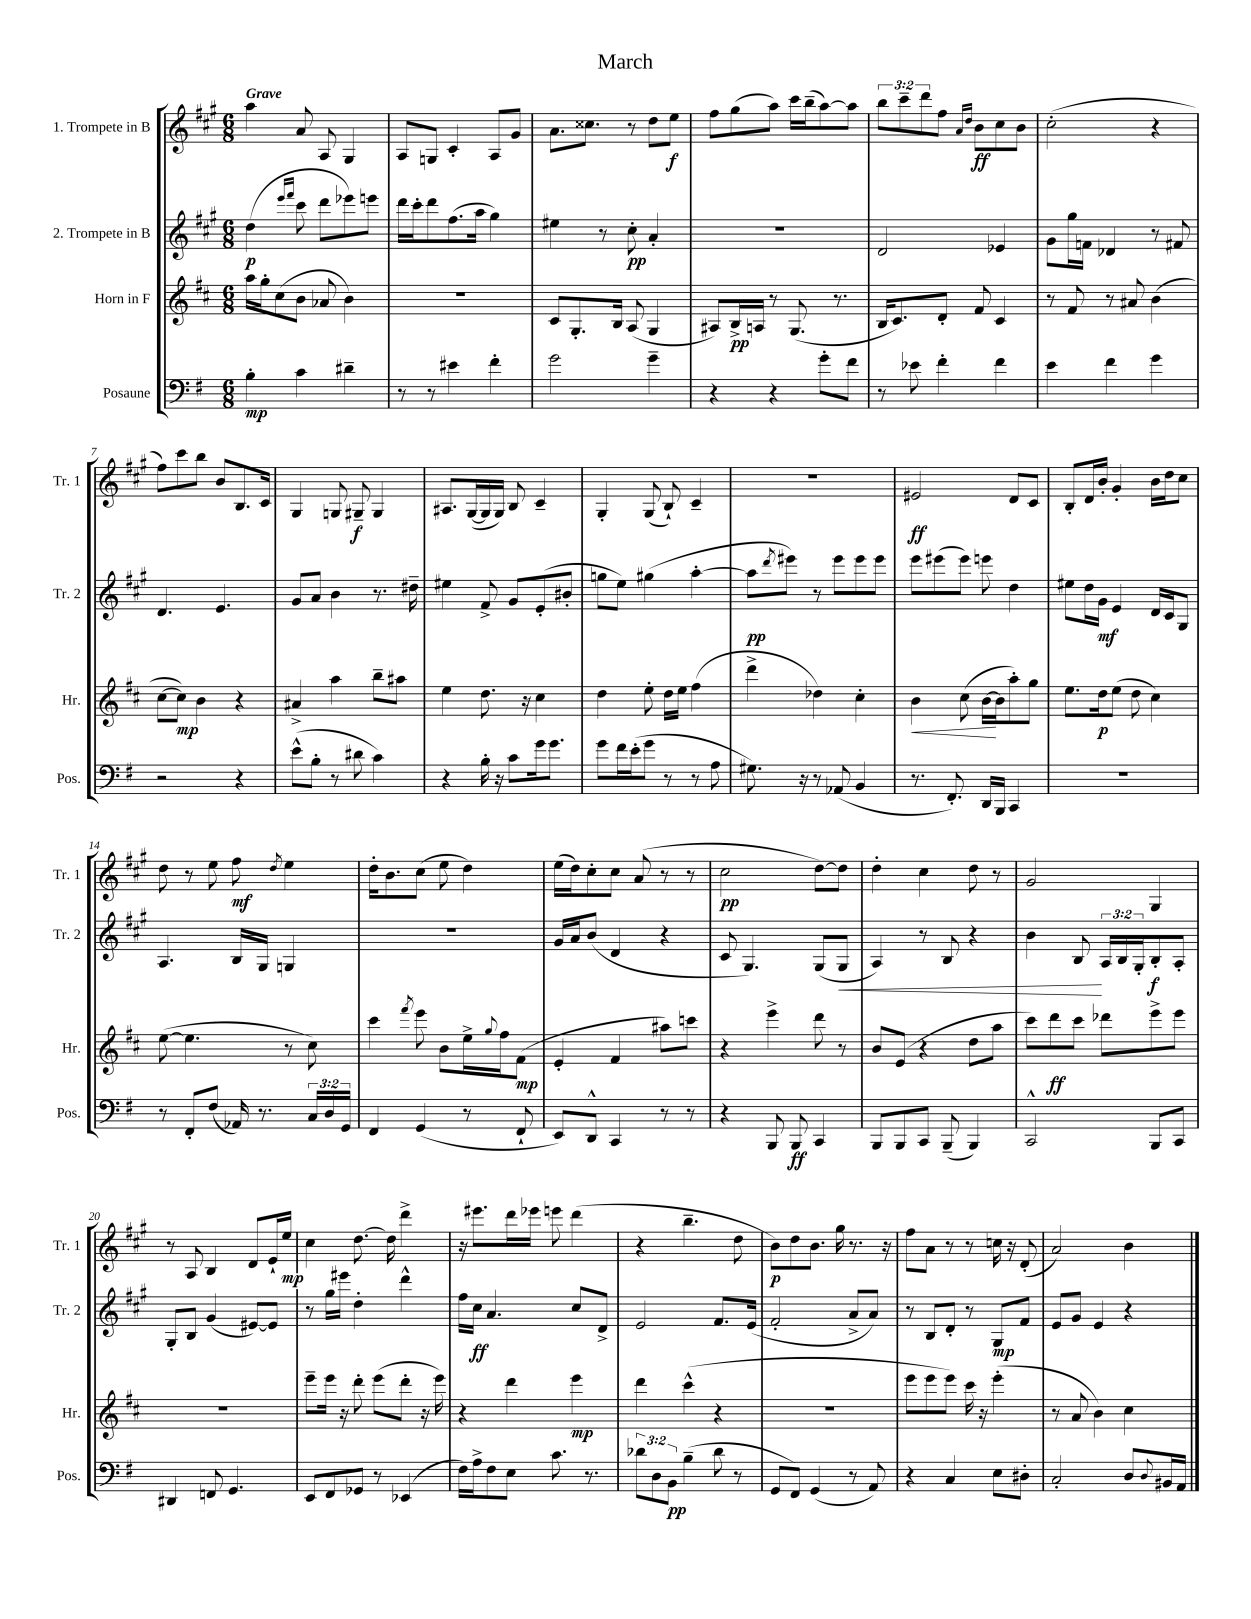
\header { title = "March" }
<<
\new StaffGroup <<
\new Staff = "s0" \with { instrumentName = "1. Trompete in B" shortInstrumentName = "Tr. 1" } {
    \clef treble \key a \major \numericTimeSignature \time 6/8 \override Staff.TupletNumber.text = #tuplet-number::calc-fraction-text \tempo "Grave"
    a''4 a'8 a8 gis4 |
    a8 g8 cis'4-. a8 gis'8 |
    a'8. cisis''8. r8 d''8 e''8\f |
    fis''8 gis''8( a''8) cis'''16 b''16--( a''8~) a''8 |
    \tuplet 3/2 { b''8 cis'''8-- d'''8 } fis''8 \grace { a'16 d''16 } b'8\ff cis''8 b'8 |
    cis''2-.( r4 |
    fis''8) cis'''8 b''8 b'8 b8. cis'16 |
    gis4 g8 gis8--\f gis4 |
    ais8. gis16~( gis16 gis16) b8 cis'4-- |
    gis4-. gis8( b8-!) cis'4-- |
    R2. |
    eis'2\ff d'8 cis'8 |
    b8-. d'16 b'16-. gis'4-. b'16 d''16 cis''8 |
    d''8 r8 e''8 fis''8\mf \acciaccatura { d''8 } e''4 |
    d''16-. b'8. cis''8( e''8 d''4) |
    e''16( d''16) cis''8-. cis''8 a'8( r8 r8 |
    cis''2\pp d''8~) d''8 |
    d''4-. cis''4 d''8 r8 |
    gis'2 gis4 |
    r8 a8 b4 d'8 e'16-! e''16\mp |
    cis''4 d''8.~ d''16 d'''4-> |
    r16 eis'''8. d'''16 ees'''16 e'''8 d'''4( |
    r4 b''4.-- d''8 |
    b'8\p) d''8 b'8. gis''16 r8. r16 |
    fis''8 a'8 r8 r8 c''16 r16 d'8-.( |
    a'2) b'4 \bar "|." |
}
\new Staff = "s1" \with { instrumentName = "2. Trompete in B" shortInstrumentName = "Tr. 2" } {
    \clef treble \key a \major \numericTimeSignature \time 6/8 \override Staff.TupletNumber.text = #tuplet-number::calc-fraction-text
    d''4\p( \grace { e'''16 fis'''16 } cis'''8 d'''8 ees'''8) e'''8 |
    d'''16 cis'''16-. d'''8 fis''8.( a''16 gis''4) |
    eis''4 r8 cis''8-.\pp a'4-. |
    R2. |
    d'2 ees'4 |
    gis'8 gis''16 f'16 des'4 r8 fis'8 |
    d'4. e'4. |
    gis'8 a'8 b'4 r8. dis''16-- |
    eis''4 fis'8-> gis'8 e'8-.( bis'8-. |
    g''8 e''8) gis''4( a''4~-. |
    a''8\pp \acciaccatura { d'''8 } eis'''8) r8 eis'''8 eis'''8 eis'''8 |
    e'''8 eis'''8( eis'''8) e'''8 d''4 |
    eis''8 d''16 gis'16\mf e'4 d'16 cis'16 gis8 |
    a4. b16 gis16 g4 |
    R2. |
    gis'16 a'16 b'8( d'4 r4 |
    cis'8 gis4.) gis8( gis8\< |
    a4) r8 b8 r4 |
    b'4 b8\! \tuplet 3/2 { a16 b16 gis16-. } b8-.\f a8-. |
    gis8-. b8 gis'4( eis'8~) eis'8 |
    r8 gis''16 eis'''16 d''4-. d'''4-^ |
    fis''16 cis''16\ff a'4. cis''8 d'8-> |
    e'2 fis'8. e'16( |
    fis'2-. a'8-> a'8) |
    r8 b8 d'8-. r8 gis8\mp fis'8 |
    e'8 gis'8 e'4 r4 \bar "|." |
}
\new Staff = "s2" \with { instrumentName = "Horn in F" shortInstrumentName = "Hr." } {
    \clef treble \key d \major \numericTimeSignature \time 6/8
    a''16 g''16-. cis''8( b'8 aes'8 b'4) |
    R2. |
    cis'8 g8.-. b16 a8( g4 |
    ais8) b16->\pp a16 r8 g8.( r8. |
    b16 cis'8.) d'8-. fis'8 cis'4 |
    r8 fis'8 r8 ais'8 b'4( |
    cis''8~ cis''8\mp) b'4 r4 |
    ais'4-> a''4 b''8-- ais''8 |
    e''4 d''8. r16 cis''4 |
    d''4 e''8-. d''16 e''16 fis''4( |
    d'''4-> des''4) cis''4-. |
    b'4\< cis''8( b'16~\! b'16 a''8-.) g''8 |
    e''8. d''16\p e''8( d''8 cis''4) |
    e''8~( e''4. r8 cis''8) |
    cis'''4 \acciaccatura { fis'''8 } e'''8 b'8 e''16-> \appoggiatura { g''8 } fis''16 fis'8\mp( |
    e'4-. fis'4 ais''8) c'''8 |
    r4 e'''4-> d'''8 r8 |
    b'8 e'8( r4 d''8 a''8 |
    cis'''8) d'''8\ff cis'''8 des'''8 e'''8-> e'''8 |
    R2. |
    e'''8-- e'''16 r16 d'''8-. e'''8( d'''8-. r16 e'''16) |
    r4 d'''4 e'''4\mp |
    d'''4 cis'''4-^( r4 |
    R2. |
    e'''8 e'''8 e'''8) cis'''16 r16 e'''4-.( |
    r8 a'8 b'4) cis''4 \bar "|." |
}
\new Staff = "s3" \with { instrumentName = "Posaune" shortInstrumentName = "Pos." } {
    \clef bass \key g \major \numericTimeSignature \time 6/8 \override Staff.TupletNumber.text = #tuplet-number::calc-fraction-text
    b4-.\mp c'4 dis'4-- |
    r8 r8 eis'4 fis'4-. |
    g'2 g'4-- |
    r4 r4 g'8-. fis'8 |
    r8 ees'8 fis'4-. fis'4 |
    e'4 fis'4 g'4 |
    r2 r4 |
    e'8-^( b8-. r8 dis'8 c'4) |
    r4 b16-. r16 c'8 g'16 g'8. |
    g'8 fis'16 e'16-.( g'8 r8 r8 a8 |
    gis8.) r16 r8 aes,8( b,4 |
    r8. fis,8.-.) d,16 b,,16 c,4 |
    R2. |
    r8 fis,8-. fis8( aes,16) r8. \tuplet 3/2 { c16 d16 g,16 } |
    fis,4 g,4( r8 fis,8-! |
    e,8) d,8-^ c,4 r8 r8 |
    r4 b,,8 b,,8\ff c,4 |
    b,,8 b,,8 c,8 b,,8--( b,,4) |
    c,2-^ b,,8 c,8 |
    dis,4 f,8 g,4. |
    e,8 fis,8 ges,8 r8 ees,4( |
    fis16) a16-> fis8 e8 c'8. r8. |
    \tuplet 3/2 { des'8 d8 b,8\pp } b4--( des'8 r8 |
    g,8 fis,8) g,4( r8 a,8) |
    r4 c4 e8 dis8-. |
    c2-. d8 \appoggiatura { d8 } bis,16 a,16 \bar "|." |
}
>>
>>
